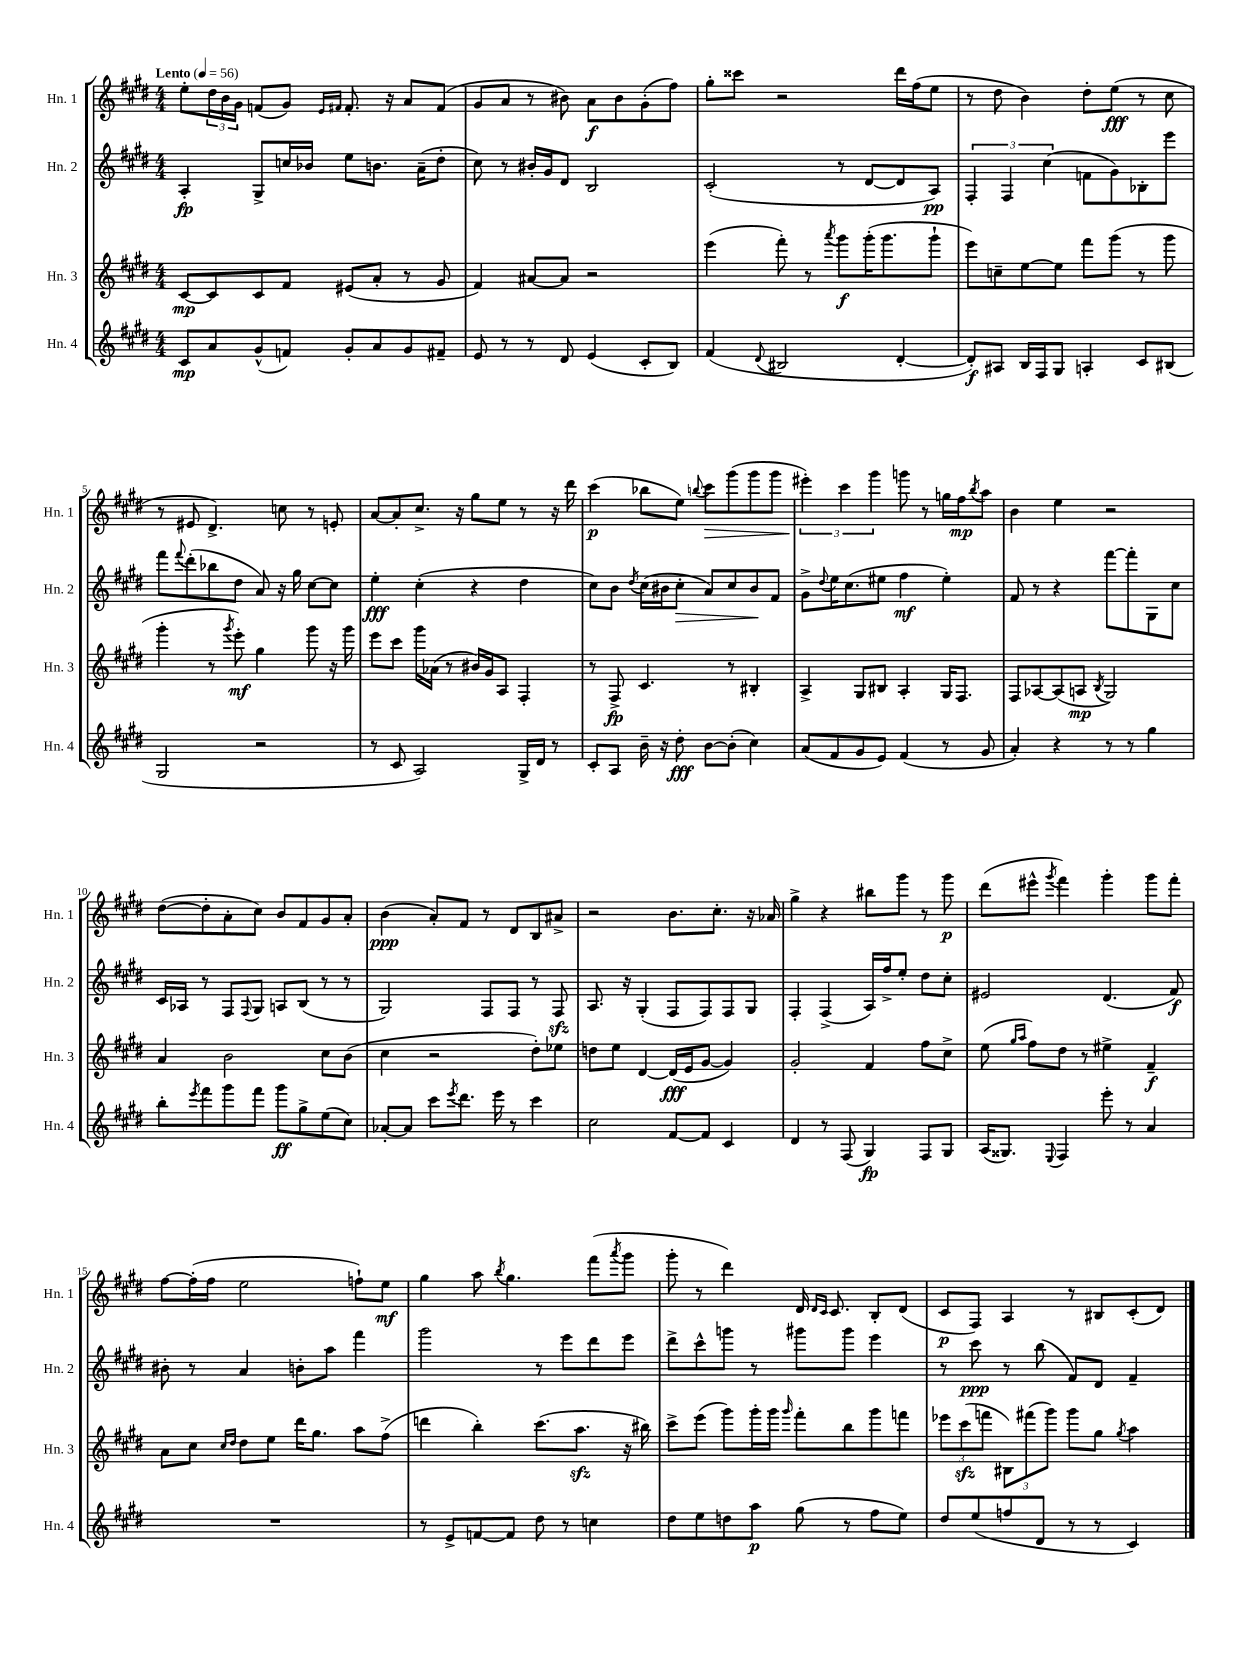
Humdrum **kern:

**kern	**dynam	**kern	**dynam	**kern	**dynam	**kern	**dynam
*part4	*part4	*part3	*part3	*part2	*part2	*part1	*part1
*staff4	*staff4	*staff3	*staff3	*staff2	*staff2	*staff1	*staff1
*I"Hn. 4	*	*I"Hn. 3	*	*I"Hn. 2	*	*I"Hn. 1	*
*I'Hn. 4	*	*I'Hn. 3	*	*I'Hn. 2	*	*I'Hn. 1	*
*clefG2	*	*clefG2	*	*clefG2	*	*clefG2	*
*k[f#c#g#d#]	*	*k[f#c#g#d#]	*	*k[f#c#g#d#]	*	*k[f#c#g#d#]	*
*M4/4	*	*M4/4	*	*M4/4	*	*M4/4	*
*MM56	*	*MM56	*	*MM56	*	*MM56	*
=1	=1	=1	=1	=1	=1	=1	=1
!	!	!	!	!	!	!LO:TX:a:B:t=Lento	!
8c#/L	mp	[8c#/L	mp	4A'/	fp	8ee'\L	.
8a/	.	8c#/]	.	.	.	24dd#\L	.
.	.	.	.	.	.	24b\	.
.	.	.	.	.	.	24g#\JJ	.
(8g#^^/	.	8c#/	.	8G#^/L	.	(8fn/L	.
8fn/J)	.	8f#/J	.	16ccn/L	.	8g#/J)	.
.	.	.	.	16b-X/JJ	.	.	.
.	.	.	.	.	.	16qqe/LL	.
.	.	.	.	.	.	16qqf#X/JJ	.
8g#'/L	.	(8e#X/L	.	8ee\L	.	8.f#'/	.
8a/	.	8a'/J	.	8.bn\J	.	.	.
.	.	.	.	.	.	16r	.
8g#/	.	8r	.	.	.	8a/L	.
.	.	.	.	(16a~\KL	.	.	.
8f#X~/J	.	8g#/	.	8dd#'\J	.	(8f#/J	.
=2	=2	=2	=2	=2	=2	=2	=2
8e/	.	4f#/)	.	8cc#\)	.	8g#/L	.
8r	.	.	.	8r	.	8a/J	.
8r	.	[8a#X/L	.	16b#X'/LL	.	8r	.
.	.	.	.	16g#/J	.	.	.
8d#/	.	8a#/J]	.	8d#/J	.	8b#X\)	.
(4e/	.	2r	.	2B/	.	8a\L	f
.	.	.	.	.	.	8b#\	.
8c#'/L	.	.	.	.	.	(8g#'\	.
8B/J)	.	.	.	.	.	8ff#\J)	.
=3	=3	=3	=3	=3	=3	=3	=3
(4f#/	.	(4eee\	.	(2c#'/	.	8gg#'\L	.
.	.	.	.	.	.	8ccc##X\J	.
8qqd#/	.	.	.	.	.	.	.
2B#X/	.	8fff#'\)	.	.	.	2r	.
.	.	8r	.	.	.	.	.
.	.	8qaaa/	.	.	.	.	.
.	.	8ggg#\L	f	8r	.	.	.
.	.	(16ggg#'\K	.	[8d#/L	.	.	.
.	.	8.ggg#\	.	.	.	.	.
[4d#'/	.	.	.	8d#/]	.	16ddd#\LL	.
.	.	.	.	.	.	(16ff#\J	.
.	.	8ggg#`\J	.	8A/J)	pp	8ee\J	.
=4	=4	=4	=4	=4	=4	=4	=4
8d#'/L])	f	8eee\L)	.	6F#'/	.	8r	.
8A#X/J	.	8ccn~\	.	.	.	8dd#\	.
.	.	.	.	6F#/	.	.	.
16B/LL	.	[8ee\	.	.	.	4b\)	.
16F#/J	.	.	.	.	.	.	.
.	.	.	.	(6cc#\	.	.	.
8G#/J	.	8ee\J]	.	.	.	.	.
4An'/	.	8fff#\L	.	8fn\L	.	8dd#'\L	.
.	.	(8ggg#\J	.	8g#\)	.	(8ee\J	fff
8c#/L	.	8r	.	8B-X'\	.	8r	.
(8B#X/J	.	8ggg#\	.	8eee\J	.	8cc#\	.
!!LO:LB:g=z
=5	=5	=5	=5	=5	=5	=5	=5
2G#/	.	4ggg#'\	.	8fff#\L	.	8r	.
.	.	.	.	8qqfff#/	.	.	.
.	.	.	.	(8ddd#'\	.	8e#X/	.
.	.	8r	.	8bb-X\	.	4.d#^/)	.
.	.	8qggg#/	.	.	.	.	.
.	.	8eee'\)	mf	8dd#\J	.	.	.
2r	.	4gg#\	.	8a/)	.	.	.
.	.	.	.	16r	.	8ccn\	.
.	.	.	.	16gg#\	.	.	.
.	.	8ggg#\	.	[8cc#\L	.	8r	.
.	.	16r	.	8cc#\J]	.	8en'/	.
.	.	16ggg#\	.	.	.	.	.
=6	=6	=6	=6	=6	=6	=6	=6
8r	.	8eee\L	.	4ee'\	fff	[8a/L	.
8c#/	.	8ccc#\J	.	.	.	8a'/]	.
2A/)	.	16ggg#\LL	.	(4cc#'\	.	8.cc#^/J	.
.	.	(16a-X\JJ	.	.	.	.	.
.	.	8r	.	.	.	.	.
.	.	.	.	.	.	16r	.
.	.	16b#X/LL)	.	4r	.	8gg#\L	.
.	.	16g#/J	.	.	.	.	.
.	.	8A/J	.	.	.	8ee\J	.
16G#^/LL	.	4F#'/	.	4dd#\	.	8r	.
16d#/JJ	.	.	.	.	.	.	.
8r	.	.	.	.	.	16r	.
.	.	.	.	.	.	16ddd#\	.
=7	=7	=7	=7	=7	=7	=7	=7
8c#'/L	.	8r	.	8cc#\L)	.	(4ccc#\	p
8A/J	.	8F#^/	fp	8b\J	.	.	.
.	.	.	.	8qdd#/	.	.	.
16b~\	.	4.c#/	.	(16cc#\LL	.	8bb-X\L	.
16r	.	.	.	16b#X\J	.	.	.
!	!	!	!	!	!LO:HP:b	!	!
8dd#'\	fff	.	.	8cc#'\J	>	8ee\J)	.
.	.	.	.	.	.	8qqbbn/	.
!	!	!	!	!	!	!	!LO:HP:b
[8b\L	.	.	.	8a/L)	.	8ccc#\L	>
(8b'\J]	.	8r	.	8cc#/	.	(8ggg#\	.
4cc#\)	.	4B#X'/	.	8b#/	.	8ggg#\	.
.	.	.	.	8f#/J	]	8ggg#\J	.
=8	=8	=8	=8	=8	=8	=8	=8
(8a/L	.	4A^/	.	8g#^\L	.	6eee#X'\)	.
.	.	.	.	8qqdd#/	.	.	.
8f#/	.	.	.	16ee\K	.	.	.
.	.	.	.	.	.	6ccc#\	]
.	.	.	.	(8.cc#\	.	.	.
8g#/	.	8G#/L	.	.	.	.	.
.	.	.	.	.	.	6ggg#\	.
8e/J)	.	8B#X/J	.	8ee#X\J	.	.	.
(4f#/	.	4A'/	.	4ff#\	mf	8gggn\	.
.	.	.	.	.	.	8r	.
8r	.	16G#/KL	.	4ee#'\)	.	16ggn\LL	.
.	.	8.F#/J	.	.	.	16ff#\J	mp
.	.	.	.	.	.	8qbb/	.
8g#/	.	.	.	.	.	8aa\J	.
=9	=9	=9	=9	=9	=9	=9	=9
4a'/)	.	8F#/L	.	8f#/	.	4b\	.
.	.	[8A-X/	.	8r	.	.	.
4r	.	(8A-/]	.	4r	.	4ee\	.
.	.	8An/J	mp	.	.	.	.
.	.	8qB/	.	.	.	.	.
8r	.	2G#/)	.	[8fff#\L	.	2r	.
8r	.	.	.	8fff#'\]	.	.	.
4gg#\	.	.	.	8G#\	.	.	.
.	.	.	.	8cc#\J	.	.	.
!!LO:LB:g=z
=10	=10	=10	=10	=10	=10	=10	=10
8bb'\L	.	4a/	.	16c#/LL	.	([8dd#\L	.
.	.	.	.	16A-X/JJ	.	.	.
8qeee/	.	.	.	.	.	.	.
8fff#\	.	.	.	8r	.	8dd#'\]	.
8ggg#\	.	2b\	.	8F#/L	.	8a'\	.
.	.	.	.	8qqF#/	.	.	.
8fff#\J	.	.	.	8G#/J	.	8cc#\J)	.
8ggg#\L	ff	.	.	8An/L	.	8b/L	.
8gg#^\	.	.	.	(8B/J	.	8f#/	.
(8ee\	.	8cc#\L	.	8r	.	8g#/	.
8cc#\J)	.	(8b\J	.	8r	.	8a'/J	.
=11	=11	=11	=11	=11	=11	=11	=11
[8a-X'/L	.	4cc#\	.	2G#/)	.	(4b\	ppp
8a-/J]	.	.	.	.	.	.	.
8ccc#\L	.	2r	.	.	.	8a'/L)	.
8qeee/	.	.	.	.	.	.	.
8.ddd#\J	.	.	.	.	.	8f#/J	.
.	.	.	.	8F#/L	.	8r	.
16eee\	.	.	.	.	.	.	.
8r	.	.	.	8F#/J	.	8d#/L	.
4ccc#\	.	8dd#'\L)	.	8r	.	8B/	.
.	.	8ee-X\J	.	8F#zz/	.	8a#X^/J	.
=12	=12	=12	=12	=12	=12	=12	=12
2cc#\	.	8ddn\L	.	8.A/	.	2r	.
.	.	8ee\J	.	.	.	.	.
.	.	.	.	16r	.	.	.
.	.	[4d#/	.	(4G#'/	.	.	.
[8f#/L	.	(16d#/LL]	fff	8F#/L	.	8.b\L	.
.	.	16e/J	.	.	.	.	.
8f#/J]	.	[8g#/J	.	8F#/)	.	.	.
.	.	.	.	.	.	8.cc#'\J	.
4c#/	.	4g#/])	.	8F#/	.	.	.
.	.	.	.	8G#/J	.	16r	.
.	.	.	.	.	.	16a-X/	.
=13	=13	=13	=13	=13	=13	=13	=13
4d#/	.	2g#'/	.	4F#'/	.	4gg#^\	.
8r	.	.	.	(4F#^/	.	4r	.
(8F#/	.	.	.	.	.	.	.
4G#/)	fp	4f#/	.	16A/LL)	.	8bb#X\L	.
.	.	.	.	16ff#^/J	.	.	.
.	.	.	.	8ee'/J	.	8ggg#\J	.
8F#/L	.	8ff#\L	.	8dd#\L	.	8r	.
8G#/J	.	8cc#^\J	.	8cc#'\J	.	8ggg#\	p
=14	=14	=14	=14	=14	=14	=14	=14
(16A/KL	.	(8ee\	.	2e#X/	.	(8ddd#\L	.
8.G##X/J)	.	.	.	.	.	.	.
.	.	16qqgg#/LL	.	.	.	.	.
.	.	16qqaa/JJ	.	.	.	.	.
.	.	8ff#\L)	.	.	.	8eee#X^^\J	.
8qqE/	.	.	.	.	.	8qggg#/	.
4F#/	.	8dd#\J	.	.	.	4fff#\)	.
.	.	8r	.	.	.	.	.
8eee'\	.	4ee#X^\	.	(4.d#/	.	4ggg#'\	.
8r	.	.	.	.	.	.	.
4a/	.	4f#~/	f	.	.	8ggg#\L	.
.	.	.	.	8f#/)	f	8fff#'\J	.
!!LO:LB:g=z
=15	=15	=15	=15	=15	=15	=15	=15
1r	.	8a\L	.	8b#X'\	.	[8ff#\L	.
.	.	8cc#\J	.	8r	.	(16ff#'\L]	.
.	.	.	.	.	.	16ff#\JJ	.
.	.	16qqcc#/LL	.	.	.	.	.
.	.	16qqdd#/JJ	.	.	.	.	.
.	.	8dd#\L	.	4a/	.	2ee\	.
.	.	8ee\J	.	.	.	.	.
.	.	16ddd#\KL	.	8bn'\L	.	.	.
.	.	8.gg#\J	.	.	.	.	.
.	.	.	.	8aa\J	.	.	.
.	.	8aa\L	.	4fff#\	.	8ffn`\L)	.
.	.	(8ff#^\J	.	.	.	8ee\J	mf
=16	=16	=16	=16	=16	=16	=16	=16
8r	.	4dddn\	.	2ggg#\	.	4gg#\	.
8e^/L	.	.	.	.	.	.	.
[8fn/	.	4bb'\)	.	.	.	8aa\	.
.	.	.	.	.	.	8qbb/	.
8f/J]	.	.	.	.	.	4.gg#\	.
8dd#\	.	(8.ccc#\L	.	8r	.	.	.
8r	.	.	.	8eee\L	.	.	.
.	.	8.aazz\J	.	.	.	.	.
4ccn\	.	.	.	8ddd#\	.	(8fff#\L	.
.	.	.	.	.	.	8qaaa/	.
.	.	16r	.	8eee\J	.	8ggg#\J	.
.	.	16bb#X\)	.	.	.	.	.
=17	=17	=17	=17	=17	=17	=17	=17
8dd#\L	.	8ccc#^\L	.	8ddd#^\L	.	8ggg#'\	.
8ee\	.	(8eee\J	.	8ccc#^^\	.	8r	.
8ddn\	.	8ggg#\L)	.	8gggn\J	.	4ddd#\)	.
8aa\J	p	16ggg#'\L	.	8r	.	.	.
.	.	16ggg#\JJ	.	.	.	.	.
.	.	16qqggg#/	.	.	.	.	.
(8gg#\	.	8fff#'\L	.	8ggg#X\L	.	16d#/	.
.	.	.	.	.	.	16qqd#/LL	.
.	.	.	.	.	.	16qqc#/JJ	.
.	.	.	.	.	.	8.c#/	.
8r	.	8bb\	.	8ggg#\J	.	.	.
8ff#\L	.	8ggg#\	.	4eee\	.	8B'/L	.
8ee\J)	.	8fffn\J	.	.	.	(8d#/J	.
=18	=18	=18	=18	=18	=18	=18	=18
8dd#/L	.	12eee-X\L	.	8r	.	8c#/L	p
.	.	(12ccc#zz\	.	.	.	.	.
(8ee/	.	.	.	8ccc#\	ppp	8F#/J)	.
.	.	12fffn\J	.	.	.	.	.
8ffn/	.	12B#X\L)	.	8r	.	4A/	.
.	.	(12fff#X\	.	.	.	.	.
8d#/J	.	.	.	(8bb\	.	.	.
.	.	12ggg#\J)	.	.	.	.	.
8r	.	8ggg#\L	.	8f#/L)	.	8r	.
8r	.	8gg#\J	.	8d#/J	.	8B#X/L	.
.	.	8qgg#/	.	.	.	.	.
4c#/)	.	4aa\	.	4f#~/	.	(8c#'/	.
.	.	.	.	.	.	8d#/J)	.
==	==	==	==	==	==	==	==
*-	*-	*-	*-	*-	*-	*-	*-
